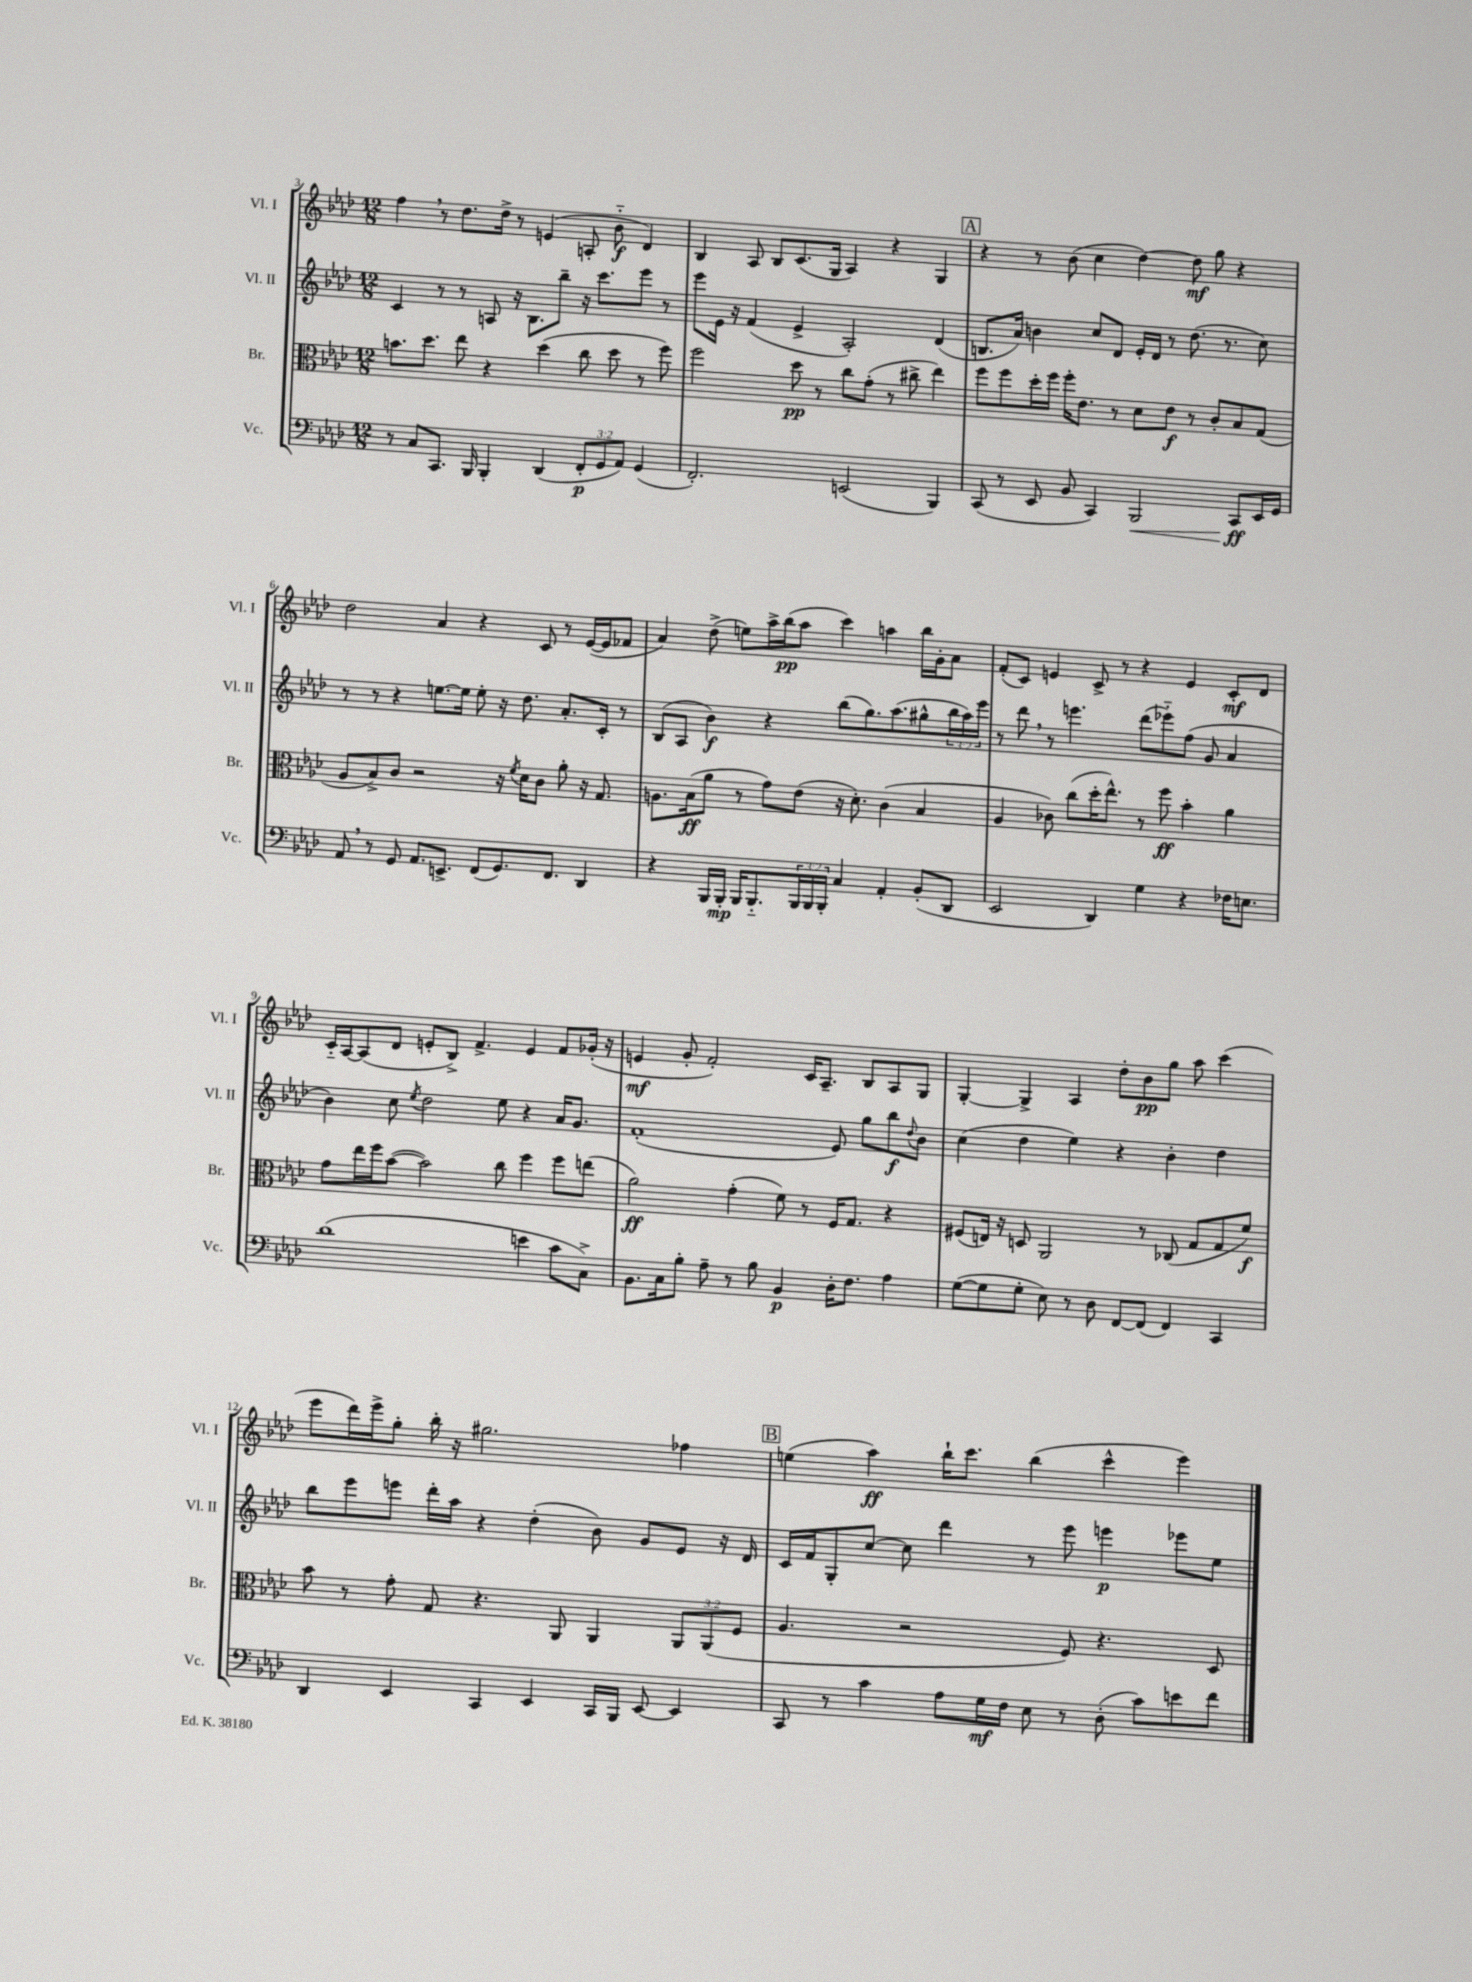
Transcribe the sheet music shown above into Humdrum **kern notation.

**kern	**kern	**kern	**kern
*staff4	*staff3	*staff2	*staff1
*clefF4	*clefC3	*clefG2	*clefG2
*k[b-e-a-d-]	*k[b-e-a-d-]	*k[b-e-a-d-]	*k[b-e-a-d-]
*M12/8	*M12/8	*M12/8	*M12/8
8r	8.b	4c	4ff
8C	.	.	.
.	8.dd-	.	.
8.CC	.	8r	8r
.	8ee-	8r	8.dd-
16BBB-	.	.	.
4BBB-'	4r	8A	.
.	.	.	16dd-^
.	.	16r	8r
.	.	8.B-	.
(4DD-	(4dd-	.	(4e
.	.	8bb-~	.
12FF'	8cc	16r	8A'
.	.	8.ccc	.
12GG	.	.	.
.	8dd-	.	8b-'~
12AA-)	.	.	.
(4GG	8r	8eee-	4d-)
.	8ff)	8r	.
=	=	=	=
2.FF')	2ff	8eee-	4B-
.	.	16e-	.
.	.	16r	.
.	.	(4f	8A-
.	.	.	8B-
.	8dd-	4e-^	(8.c
.	8r	.	.
.	.	.	16G
(2EE	8cc	2A-')	4A-)
.	(8g'	.	.
.	8r	.	4r
.	8cc#^	.	.
4BBB-)	4ee-)	(4d-	4G
=	=	=	=
(8CC	8ff	8.B	4r
8r	8ff	.	.
.	.	16a-)	.
8EE-	16dd-'	4b	8r
.	16ff	.	.
8BB-	16ff'	.	(8b-
.	8.e-	.	.
4CC)	.	8cc	4cc
.	8r	8d-	.
2BBB-	8d-	16e-'	[4dd-)
.	.	16d-	.
.	8e-	8r	.
.	8r	(8.dd-	8dd-]
.	8c'	.	8gg
.	.	8.r	.
8CC	8B-	.	4r
16EE-	(8G	8cc)	.
16GG	.	.	.
=	=	=	=
8AA-	8A-	8r	2dd-
8r	8B-^)	8r	.
8GG	8c	4r	.
8.AA-	2r	.	.
.	.	[8.ee	4a-
8.EE^	.	.	.
.	.	16ee]	.
(8FF	.	8ee'	4r
8.GG)	16r	16r	.
.	8qf	.	.
.	16d-	8.dd-	.
.	8c	.	8c
8.FF	.	.	.
.	8a-'	8.a-'	8r
4DD-	16r	.	([16e-
.	8.G	16c'	16e-]
.	.	8r	8f-
=	=	=	=
4r	8.A	(8B-	4a-)
.	.	8A-	.
.	(16B-	.	.
16BBB-	8a-	4b-)	(8dd-^
16BBB-'	.	.	.
16BBB-	8r	.	8ee)
8.BBB-'~	.	.	.
.	8g)	4r	16aa-^
.	.	.	(16bb-
24BBB-	(8e-	.	8aa-
24BBB-	.	.	.
24BBB-'	.	.	.
4C	16r	(8bb-	4ccc)
.	8.d-')	.	.
.	.	8.gg)	.
4AA-'	(4c	.	4aa
.	.	(8.aa-	.
(8BB-'	4B-	8gg#^^	16bb-
.	.	.	16g'
8DD-	.	24bb-	8a-
.	.	24aa-)	.
.	.	24eee-	.
=	=	=	=
2EE-	4A-	8r	(8f'
.	.	8ddd-	8c)
.	8c-)	8r	4e
.	(8cc	4.eee	.
4DD-)	16dd-'	.	8c^
.	8.ee-^^)	.	.
.	.	.	8r
4G	8r	(8ddd-	4r
.	8ff	8eee-'~)	.
4r	4b-'	(8ff	4e
.	.	8g	.
16F-	4a-	4a-	8c'
8.E	.	.	.
.	.	.	8d-
=	=	=	=
(1d-	8g	4b-)	16c'~
.	.	.	[16A-
.	16ee-	.	(8A-]
.	16ff	.	.
.	([8b-	8cc	8d-
.	.	8qee-	.
.	2b-])	2dd-	8e'
.	.	.	8B-^)
.	.	.	4.f^
.	8cc	8ee-	.
4e	4ff	4r	4e
8c	8ff	16a-	8f
.	.	8.g	.
8C^)	(8ee	.	(16g-'
.	.	.	16r
=	=	=	=
8.BB-	2a-)	(1f'	4e
16C	.	.	.
8B-'	.	.	8g'
8A-~	.	.	2f')
8r	(4g'	.	.
8B-	.	.	.
4BB-	8f)	.	.
.	8r	.	16c
.	.	.	8.A-~
16D-'	16F	8e-)	.
8.F	8.G	.	.
.	.	8gg	8B-
4A-	4r	8bb-	8A-
.	.	8qqdd-	.
.	.	8b-	8G
=	=	=	=
([8G	(8F#	(4cc	[4G'
8G]	16E)	.	.
.	16r	.	.
8G'	8D	4dd-	4G^]
8E-)	2AA-	.	.
8r	.	4ee-)	4A-
8D-	.	.	.
[8FF	.	4r	8dd-'
(8FF]	8r	.	8b-
4FF)	(8C-	4b-'	8gg
.	8G	.	8aa-
4CC	8G	4dd-	(4ccc
.	8f)	.	.
=	=	=	=
4DD-	8b-	8bb-	8eee-
.	8r	8eee-	16ddd-)
.	.	.	16eee-^
4EE-	8g'	8eee	8gg'
.	8G	16ddd-'	16bb-'
.	.	16aa-	16r
4CC	4.r	4r	2.gg#
4EE-	.	(4dd-'	.
.	8AA-	.	.
16CC	4AA-	8b-)	.
16BBB-	.	.	.
[8EE-	.	8g	.
4EE-]	12AA-	8e-	4ff-
.	(12AA-	.	.
.	.	16r	.
.	12F	.	.
.	.	16d-	.
=	=	=	=
8CC	4.A-	16c	(4ee
.	.	16f	.
8r	.	8G'	.
4c	.	[8cc	4aa-)
.	2r	8cc]	.
8A-	.	4ddd-	16bb-`
.	.	.	8.ccc
16G	.	.	.
16F	.	.	.
8E-	.	8r	(4bb-
8r	8F)	8eee-	.
(8D-'	4.r	4eee	4ccc^^
8c)	.	.	.
8e	.	8eee-	4eee-)
8f	8D-	8ee-	.
==	==	==	==
*-	*-	*-	*-
